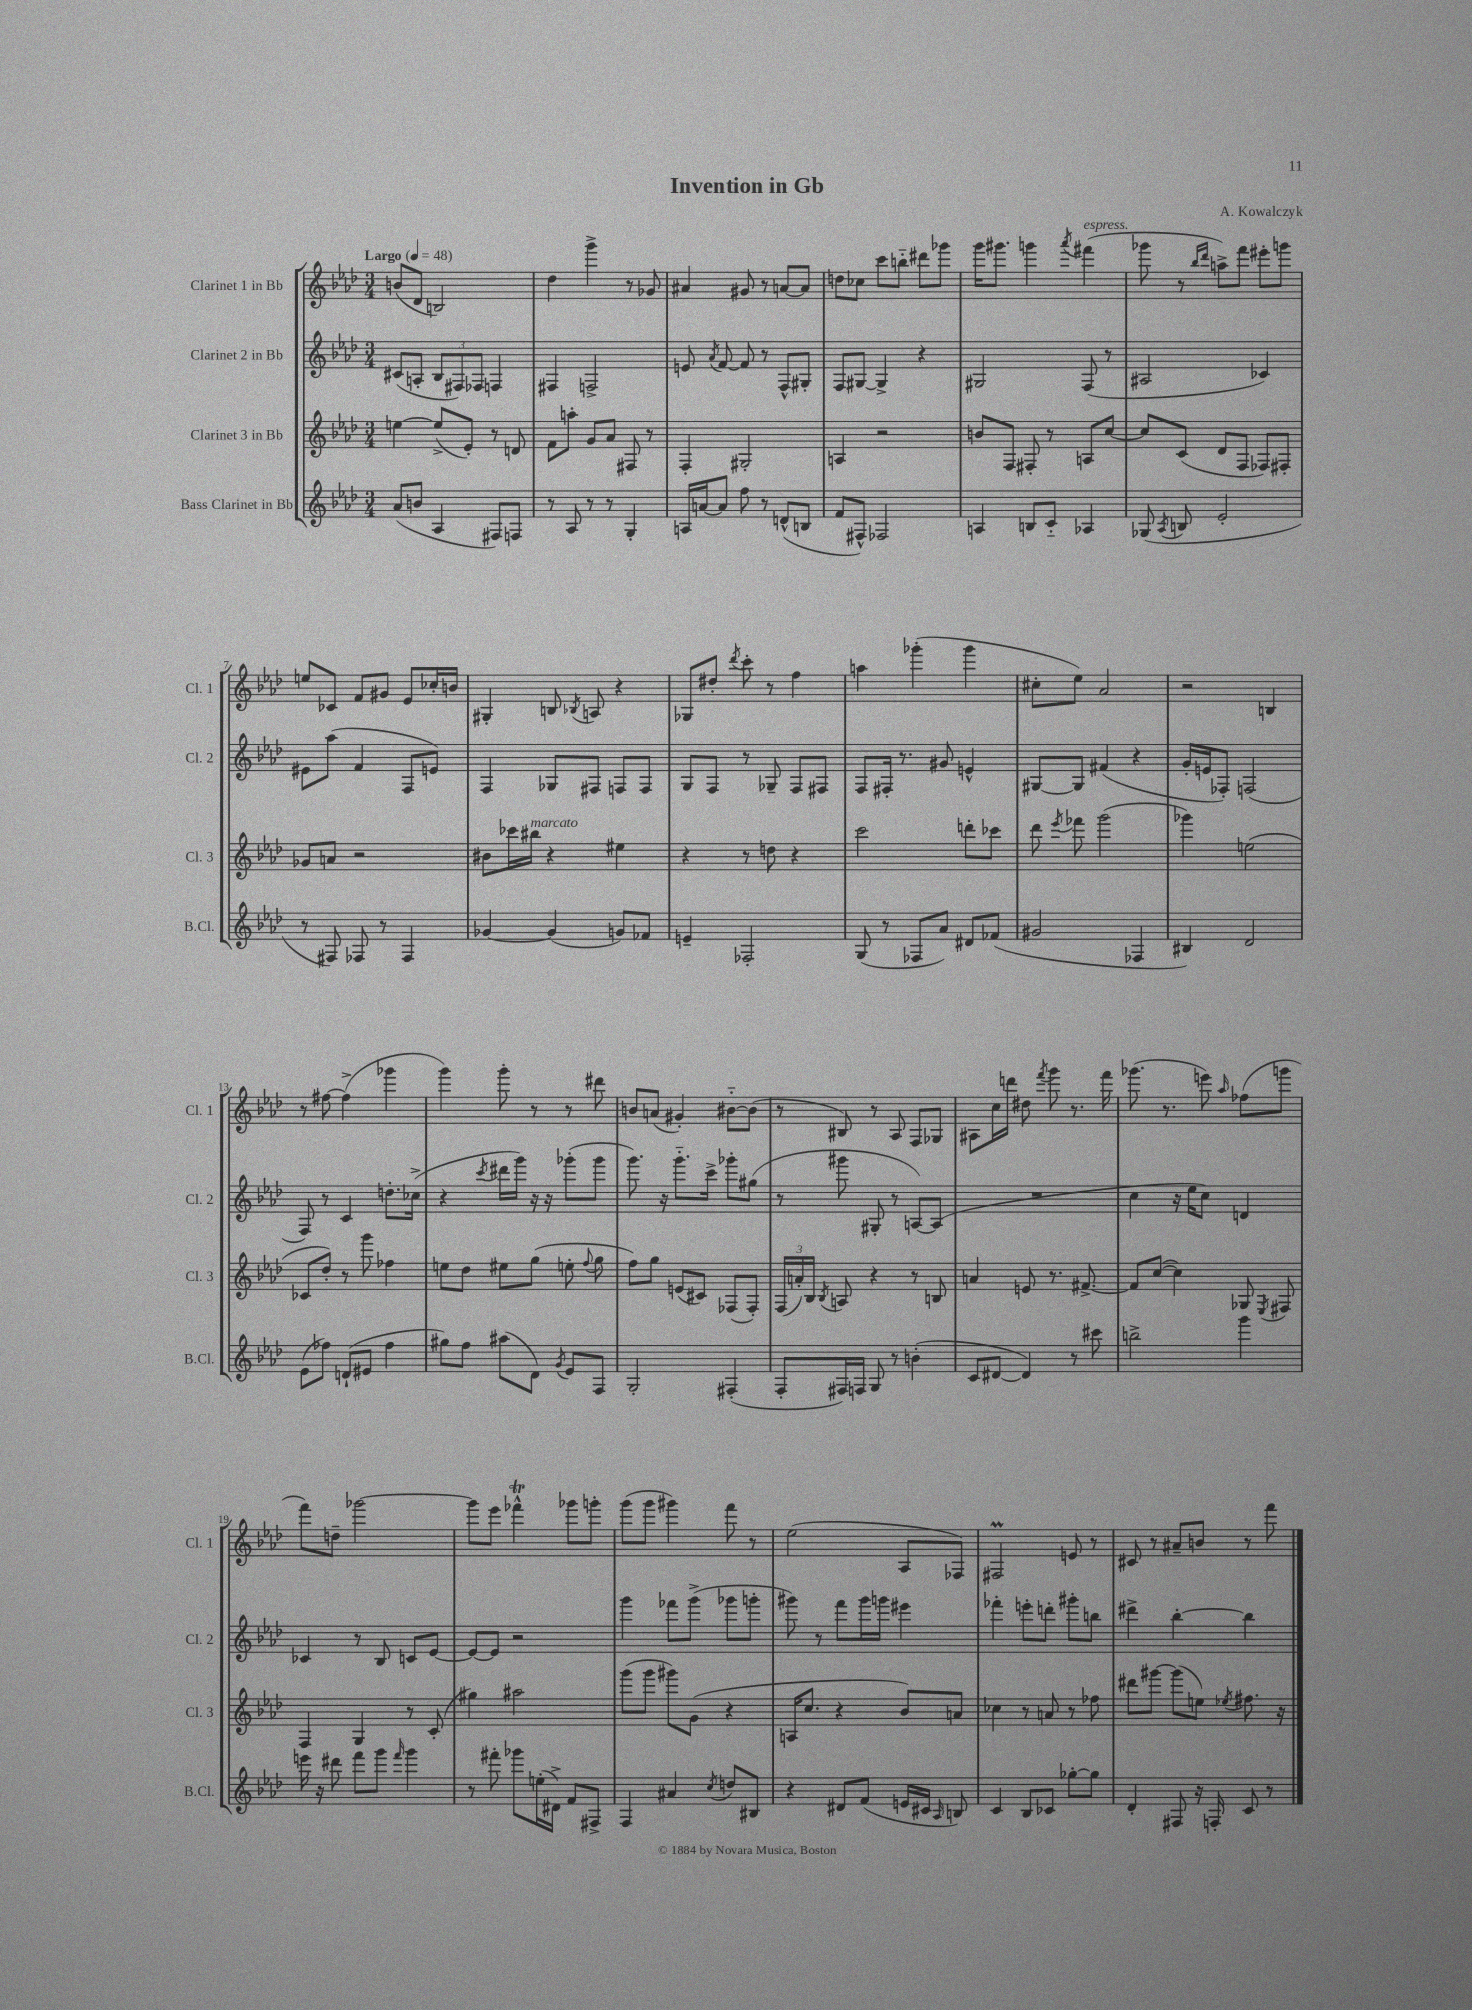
\header { title = "Invention in Gb" composer = "A. Kowalczyk" }
<<
\new StaffGroup <<
\new Staff = "s0" \with { instrumentName = "Clarinet 1 in Bb" shortInstrumentName = "Cl. 1" } {
    \clef treble \key aes \major \numericTimeSignature \time 3/4 \tempo "Largo" 4 = 48
    \autoBeamOff b'8[( des'8] b2) |
    des''4 g'''4-> r8 ges'8 |
    ais'4 gis'8 r8 a'8[~ a'8] |
    d''8[ ces''8] c'''8[ b''8]-_ dis'''8[ ges'''8] |
    g'''16[ gis'''8.] g'''4 \acciaccatura { aes'''8 } fis'''4^\markup { \italic "espress." }( |
    ges'''8 r8 \grace { bes''16[ des'''16] } a''8[->) f'''8] eis'''8[-. g'''8] |
    e''8[ ces'8] f'8[ gis'8] ees'8[ ces''16-. b'16] |
    gis4-. b8 \acciaccatura { bes8 } a8 r4 |
    ges8[ dis''8]-. \acciaccatura { des'''8 } c'''8-. r8 f''4 |
    a''4 ges'''4-.( ges'''4 |
    cis''8[-. ees''8]) aes'2 |
    r2 b4 |
    r8 fis''8~ fis''4->( ges'''4 |
    g'''4) g'''8-. r8 r8 dis'''8 |
    b'8[ a'8]( gis'4-.) bis'8[~-_ bis'8]( |
    r8 bis8) r8 aes8 f8[ ges8] |
    ais8[ c''16 d'''16] dis''8 \acciaccatura { f'''8 } g'''8 r8. f'''16 |
    ges'''8.( r8. e'''8) \grace { aes''16 } fes''8[( g'''8] |
    f'''8[) d''8]-- ges'''2~ |
    ges'''8[ ees'''8] fes'''4-^\trill ges'''8[ g'''8]-. |
    g'''8[( g'''8] gis'''4) f'''8 r8 |
    ees''2( aes8[ fes8]) |
    fis2\prall e'8 r8 |
    cis'8 r8 ais'8[-- b'8] r8 f'''8 \bar "|." |
}
\new Staff = "s1" \with { instrumentName = "Clarinet 2 in Bb" shortInstrumentName = "Cl. 2" } {
    \clef treble \key aes \major \numericTimeSignature \time 3/4
    \autoBeamOff cis'8[( a8]-. \tuplet 3/2 { bes8[ fis8) fes8] } f4 |
    fis4 f2-> |
    e'8 \acciaccatura { aes'8 } f'8~ f'8 r8 f8[-^ gis8]-. |
    f8[ gis8]~ gis4-> r4 |
    gis2 f8( r8 |
    ais2 ces'4) |
    eis'8[ aes''8]( f'4 f8[ e'8]) |
    f4 ges8[ fis8] f8[ f8] |
    g8[ f8] r8 ges8-- f8[ fis8] |
    f8[ fis16]-. r8. gis'8 e'4-^ |
    gis8[~ gis8] fis'4( r4 |
    g'16[-. e'16 fes8]-.) f2( |
    f8) r8 c'4 d''8.[-. ces''16]->( |
    r4 \acciaccatura { c'''8 } dis'''16[ g'''16]) r16 r16 ges'''8[-.( ges'''8] |
    g'''8.) r16 g'''8.[-_ c'''16]-> ges'''8[-. gis''8]( |
    r8 gis'''8 gis8-. r8 a8[~) a8]( |
    R2. |
    c''4 r16 ees''16[ c''8]) d'4 |
    ces'4 r8 bes8 c'8[ ees'8]~ |
    ees'8[~ ees'8] r2 |
    g'''4 fes'''8[ g'''8]->( ges'''8[ g'''8]-. |
    gis'''8) r8 f'''8[ gis'''16 g'''16] eis'''4 |
    fes'''4-. e'''8[-. d'''8]-. gis'''8[-. b''8] |
    dis'''4-> bes''4~-. bes''4 \bar "|." |
}
\new Staff = "s2" \with { instrumentName = "Clarinet 3 in Bb" shortInstrumentName = "Cl. 3" } {
    \clef treble \key aes \major \numericTimeSignature \time 3/4
    \autoBeamOff e''4~ e''8[->( ees'8]-.) r8 d'8 |
    f'8[ a''8]-. g'8[ aes'8] fis8 r8 |
    f4-. gis2-. |
    a4 r2 |
    b'8[ f8] fis8-. r8 a8[ c''8]~ |
    c''8[ c'8]( des'8[ f8] fes8[) fis8]-. |
    ges'8[ a'8] r2 |
    bis'8[ ces'''16 bis''16]^\markup { \italic "marcato" } r4 eis''4 |
    r4 r8 d''8 r4 |
    c'''2 d'''8[-. ces'''8] |
    des'''8 \acciaccatura { ees'''8 } fes'''8 g'''2( |
    ges'''4) e''2( |
    ces'8[ des''8]-.) r8 g'''8 fes''4 |
    e''8[ des''8] eis''8[ g''8]( e''8-. \appoggiatura { f''8 } g''8 |
    f''8[) g''8] e'8[( cis'8]) fes8[( fes8]-.) |
    \tuplet 3/2 { f16[( a'16-.) bes16] } \acciaccatura { bes8 } a8 r4 r8 b8 |
    a'4 e'8 r8. fis'8.~-> |
    fis'8[ c''8]~( c''4) ges8 \acciaccatura { ees8 } fis8 |
    f4 g4 r8 c'8-.( |
    gis''4) ais''2 |
    g'''8[( g'''8] gis'''8[) g'8]( r4 |
    a16[ c''8.] r4 bes'8[) a'8] |
    ces''4 r8 a'8 r8 fes''8 |
    dis'''8[ gis'''8]~ gis'''8[( e''8]) \acciaccatura { ees''8 } fis''8. r16 \bar "|." |
}
\new Staff = "s3" \with { instrumentName = "Bass Clarinet in Bb" shortInstrumentName = "B.Cl." } {
    \clef treble \key aes \major \numericTimeSignature \time 3/4
    \autoBeamOff aes'8[( b'8] aes4 fis8[) f8] |
    r8 aes8 r8 r8 g4-. |
    a16[ a'16~ a'8] f''8 r8 d'8[-^( b8] |
    f'8[ fis8]-^) fes2 |
    a4 b8[ c'8]-_ aes4 |
    ges8( \acciaccatura { aes8 } b8 ees'2-. |
    r8 fis8) fes8 r8 fes4 |
    ges'4~ ges'4( g'8[) fes'8] |
    e'4-- fes2-. |
    g8( r8 fes8[ aes'8]) dis'8[ fes'8]( |
    gis'2 fes4 |
    bis4) des'2 |
    ees'8[( fes''8]) d'8[-!( eis'8] fes''4 |
    gis''8[) f''8] ais''8[( des'8]) \acciaccatura { g'8 } ees'8[ f8] |
    g2-. fis4-.( |
    f8[-. fis16) f16] g8 r8 b'4-.( |
    c'8[ dis'8]~ dis'4) r8 cis'''8 |
    b''2-> g'''4 |
    e'''16 r16 dis'''8 f'''8[ g'''8] \grace { f'''16 } g'''4 |
    r8 fis'''8-. ges'''8[ e''16-.( dis'16]->) f'8[ fis8]-> |
    f4 ais'4 \acciaccatura { c''8 } d''8[ bis8] |
    r4 dis'8[ f'8]( e'16[ cis'16] \grace { aes16 } b8) |
    c'4 bes8[ ces'8] ges''8[~-. ges''8] |
    des'4-. fis8 r16 f16-. c'8 r8 \bar "|." |
}
>>
>>
